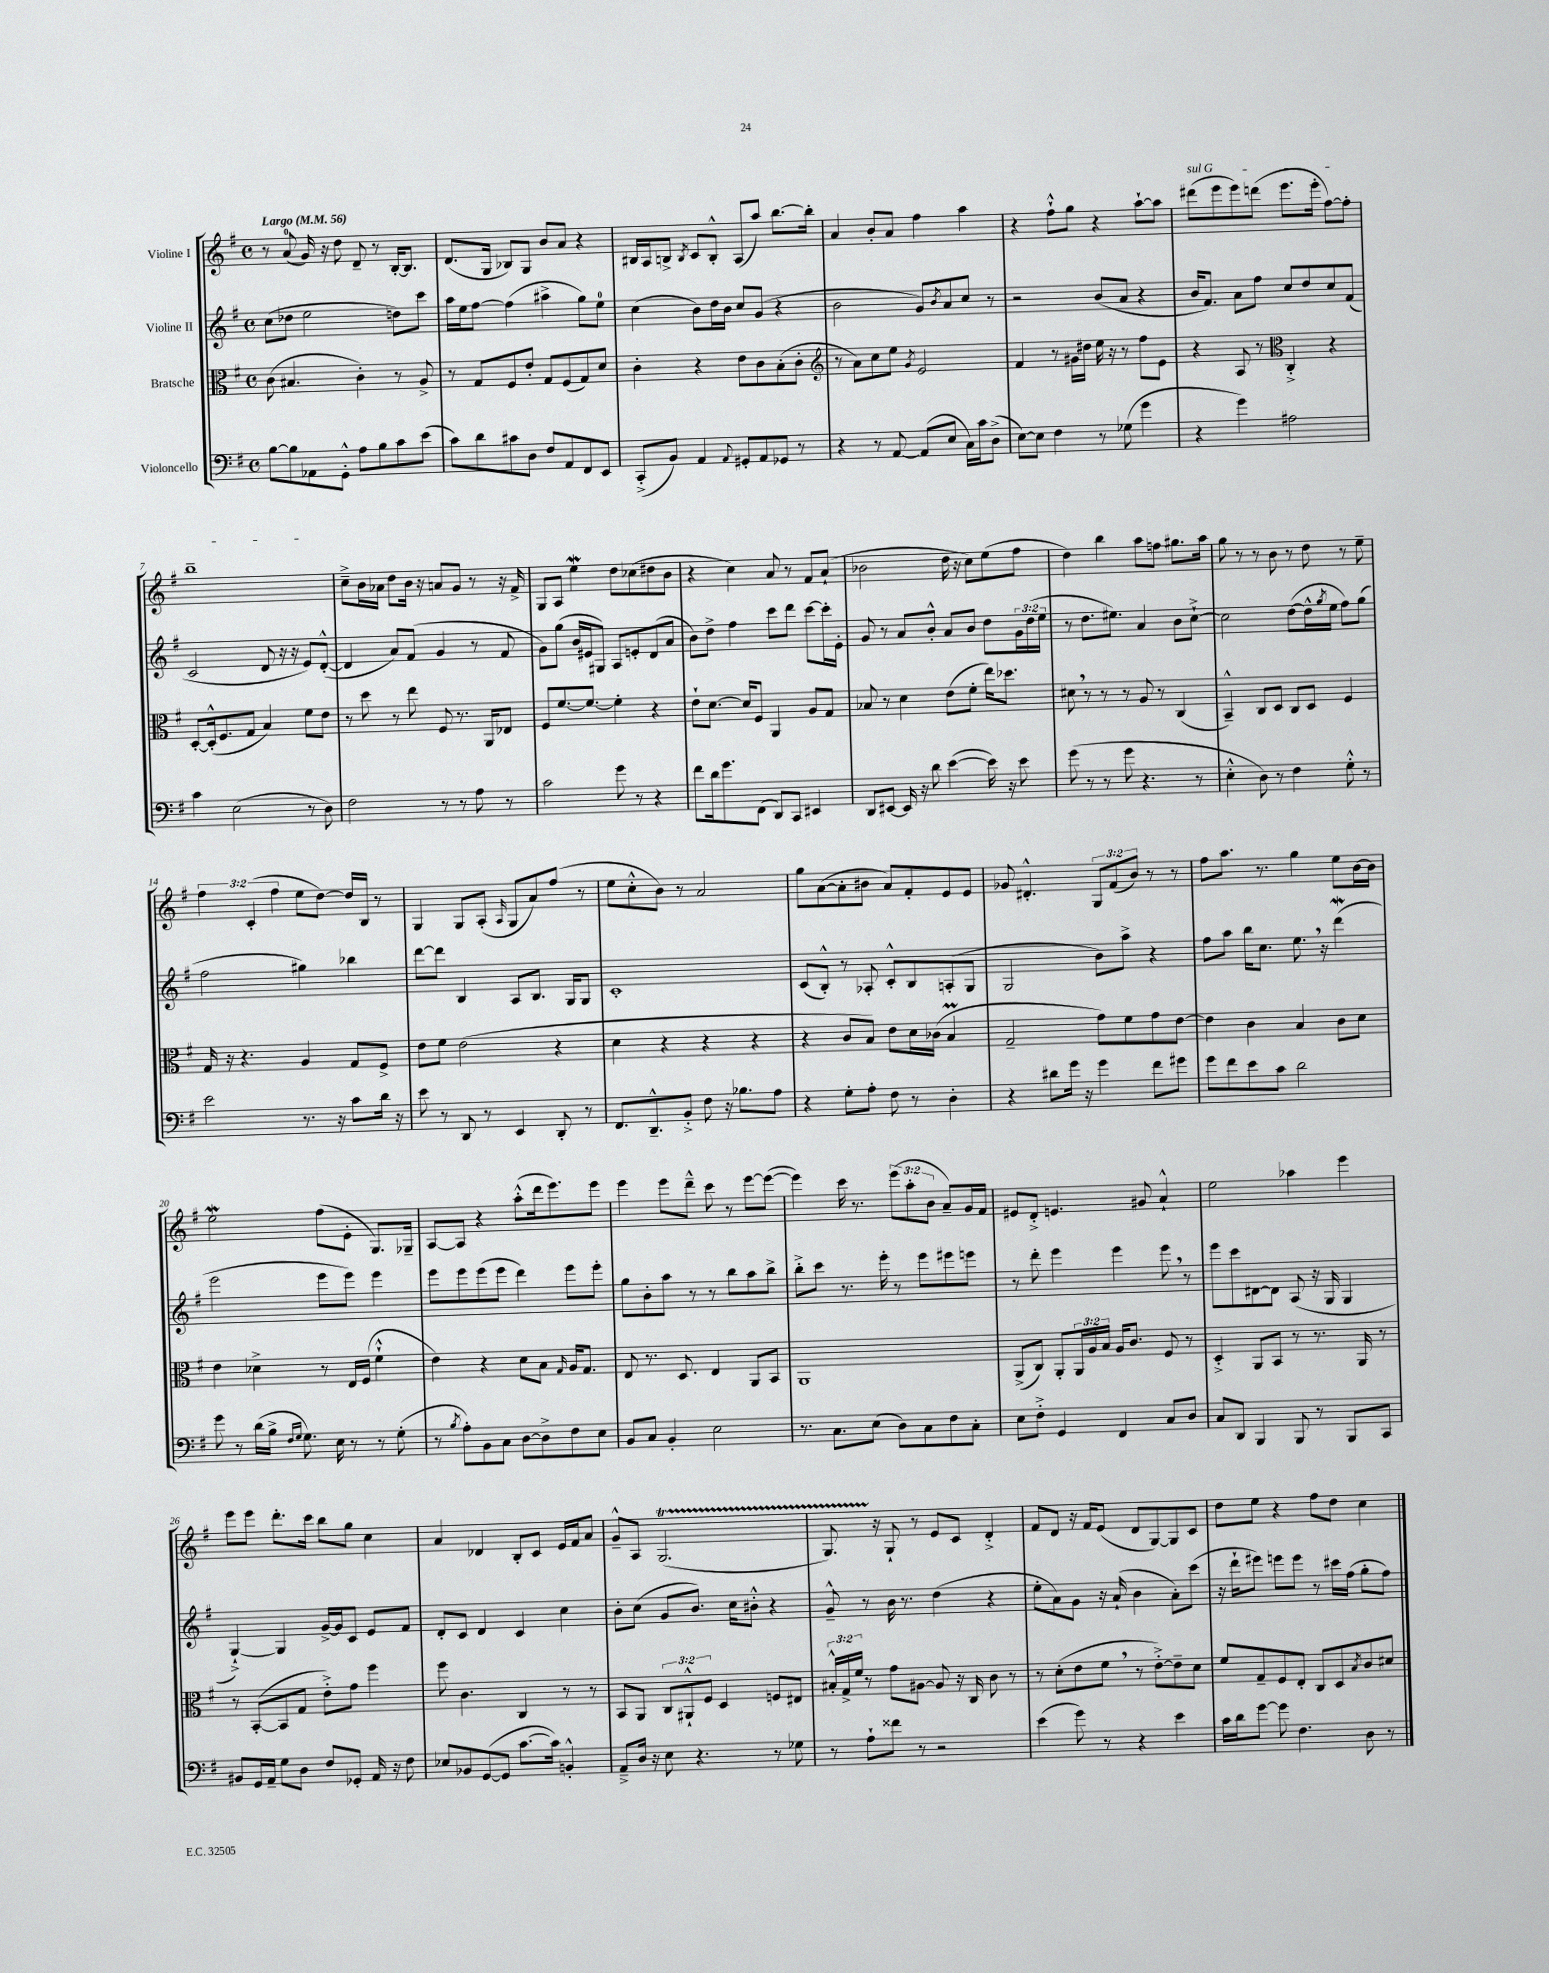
<<
\new StaffGroup <<
\new Staff = "s0" \with { instrumentName = "Violine I" } {
    \clef treble \key g \major \defaultTimeSignature \time 4/4 \override Staff.TupletNumber.text = #tuplet-number::calc-fraction-text \tempo "Largo" 4 = 56
    r8 a'8-0( g'16) r16 d''8 d'8-- r8 b16~-. b8. |
    d'8.( g16 bes8) g8 b'8 a'8 r4 |
    bis16 a16 b8-> \acciaccatura { b8 } c'8 b8-.-^ a8( a''8) b''8.~ b''16-. |
    a'4 b'8-. a'8 fis''4 a''4 |
    r4 fis''8-!-^ g''8 r4 a''8~-! a''8 |
    \once \override TextSpanner.bound-details.left.text = \markup { \italic "sul G" } dis'''8\startTextSpan( e'''8 e'''8) d'''8( e'''8. e'''16-. fis''8~) fis''8-. |
    b''1--\stopTextSpan |
    c''8---> b'16 aes'16 d''8 b'16 r16 a'8 g'8 r8 r16 fis'16-> |
    g8 a8 e''4\mordent d''8 ces''8( dis''8 b'8 |
    r4 c''4) a'8 r8 fis'8 a'8-!( |
    bes'2 d''16 r16 c''8) e''8( fis''8 |
    d''4) b''4 a''8 f''8 gis''8. a''16 |
    g''8 r8 r8 b'8 r8 d''8 r8 e''8-- |
    \tuplet 3/2 { fis''4 c'4-.( fis''4 } e''8 d''8~) d''16 b16 r8 |
    g4 g8 a8-.( \grace { a16 } g8 a'8) fis''8( r8 |
    e''8 c''8-.-^ b'8) r8 a'2 |
    g''8 a'8~( a'8-. bis'8 a'8) fis'8-. e'8 e'8 |
    ges'8 dis'4.-.-^ \tuplet 3/2 { g8 fis'8( b'8) } r8 r8 |
    fis''8 a''8. r8. g''4 e''8 b'16~ b'16 |
    e''2\mordent fis''8( e'8-. g8.) ges16-- |
    a8~ a8 r4 a''8-.-^( d'''16 e'''8.) e'''8 |
    e'''4 e'''8 d'''8---^ c'''8 r8 e'''8~ e'''8~( |
    e'''4) c'''16 r8. \tuplet 3/2 { e'''8( a''8-. b'8 } a'8--) g'16 fis'16 |
    eis'8 d'8-.-> e'4. gis'8 a'4-!-^ |
    e''2 aes''4 e'''4 |
    e'''8 e'''8 d'''8.-. c'''16 b''8 g''8 c''4 |
    a'4 des'4 b8-. c'8 e'16 fis'16 a'8 |
    g'8---^ a8 g2.\startTrillSpan( |
    g8.) r16\stopTrillSpan g8-! r8 e'8 c'8 d'4-.-> |
    fis'8 d'8 r16 fis'16 e'8( d'8 g8~) g8 c'8 |
    d''8 e''8 r4 fis''8 d''8 c''4 \bar "|." |
}
\new Staff = "s1" \with { instrumentName = "Violine II" } {
    \clef treble \key g \major \defaultTimeSignature \time 4/4 \override Staff.TupletNumber.text = #tuplet-number::calc-fraction-text
    c''8( des''8 e''2 d''8) c'''8 |
    a''16 e''16 fis''8~ fis''4( ais''4-> g''8) e''8-0 |
    c''4( b'8) d''16 b'16 c''8 g'8( r4 |
    b'2 g'8) \acciaccatura { b'8 } a'8 c''8 r8 |
    r2 b'8( a'8 r4 |
    b'16 fis'8.) a'8 fis''8 c''8 d''8 c''8 fis'8( |
    c'2 d'8 r16 r16 e'8) d'8~-.-^( |
    d'4 a'8) fis'8( g'4 r8 fis'8 |
    g'8) g''8( b'16 eis'16 gis8) a8 e'8-. d'8( a'8 |
    b'8) d''8-> fis''4 c'''8 d'''8 c'''8~ c'''16-. e'16-. |
    g'8 r8 a'8 b'8-.-^ a'8 b'8 d''8 \tuplet 3/2 { g'16 d''16( e''16 } |
    r8 d''8. eis''8.) a'4 b'8 c''8~-!-> |
    c''2 d''8~( d''16-^ \acciaccatura { g''8 } e''16 fis''8) g''8( |
    fis''2 gis''4) bes''4 |
    d'''8~ d'''8 b4 a8 b8. g16 g8 |
    c'1-. |
    c'8( b8-.-^) r8 aes8-. c'8-.-^ b8 a8-.( g8 |
    g2 b'8) a''8-> r4 |
    fis''8 a''8 b''16 c''8. e''8. \breathe r16 d'''4\mordent( |
    e'''2 e'''8 e'''8) e'''4 |
    e'''8 e'''8 e'''8( e'''8 d'''4) e'''8 e'''8-. |
    g''8 b'8-. a''8 r8 r8 b''8 a''8 b''8-> |
    b''8-.-> c'''8 r8. e'''16-. r8 e'''8 eis'''8 e'''8 |
    r8 d'''8-. e'''4 e'''4 e'''8 \breathe r8 |
    e'''8 c'''8 dis'8~ dis'8 a8( r16 g16 g4 |
    g4~-!->) g4 g'16~-> g'16 c'8 e'8 fis'8 |
    d'8-. c'8 d'4 c'4 c''4 |
    b'8-. c''8( g'8 b'8.) c''16 bis'8-.-^ r4 |
    g'8---^ r8 b'16 r8. d''4( r4 |
    e''8-. a'8) g'8 r16 a'16-!( b'4 a'8-.) c'''8( |
    r16 d'''16-! eis'''8) e'''8 e'''8 r8 cis'''16 fis''16( g''8-. fis''8) \bar "|." |
}
\new Staff = "s2" \with { instrumentName = "Bratsche" } {
    \clef alto \key g \major \defaultTimeSignature \time 4/4 \override Staff.TupletNumber.text = #tuplet-number::calc-fraction-text
    c'8( bis4. c'4-.) r8 a8-> |
    r8 g8 fis8 e'8-. g8 fis8( g8) d'8 |
    c'4-. r4 e'8 c'8 b8-.( c'8-. |
    \clef treble r8 a'8) c''8 e''8 \acciaccatura { g'8 } e'2 |
    fis'4 r8 gis'16 dis''16 e''16 r16 r8 fis''8 e'8 |
    r4 a8 r8 \clef alto c4-.-> r4 |
    d8~-. d16-.-^( fis8. g8 b4) fis'8 e'8 |
    r8 d''8 r8 e''8 fis8 r8. a,16 ees8 |
    fis8 fis'8.~ fis'8.~ fis'4-. r4 |
    e'8-! d'8.~ d'16 fis8 a,4 a8 g8 |
    bes8 r8 d'4 e'8( fis'8-. e''16) des''8. |
    dis'8 \breathe r8 r8 r8 a8 r8 c4( |
    b,4---^) c8 d8 c8 d8 fis4 |
    g16 r16 r4. a4 g8 fis8-> |
    e'8 fis'8 e'2( r4 |
    d'4 r4 r4 r4 |
    r4 c'8 b8) e'8 d'16 ces'16( b4\prall |
    g2-- g'8) fis'8 g'8 e'8~ |
    e'4 c'4 b4 c'8 d'8 |
    e'4 des'4-> r8 e16 fis16( fis'4-!-^ |
    e'4) r4 d'8 b8 \grace { g16 } a16 g8. |
    e8 r8. d8. e4 a,8 b,8 |
    a,1 |
    a,8->( c8) a,8-. \tuplet 3/2 { a,16 a16 b16 } a16 c'8. fis8 r8 |
    d4-.-> a,8 b,8 r8 r8. a,16 r8 |
    r8 b,8~-.( b,8 g8 e'8-.->) g'8 fis''4 |
    fis''8 c'4. c4 r8 r8 |
    b,8 a,8 \tuplet 3/2 { c8 ais,8-!-^ fis8 } d4 f8 eis8 |
    \tuplet 3/2 { bis16-.-^ g16-> fis'16 } r8 g'8 ais8~ ais8 r16 c16 c'8 r8 |
    r8 d'8-.( e'8 fis'8 \breathe r8 e'8~-.->) e'8-- d'8 |
    fis'8 g8-- fis8 e8-. c8 d8 \acciaccatura { b8 } c'8 dis'8 \bar "|." |
}
\new Staff = "s3" \with { instrumentName = "Violoncello" } {
    \clef bass \key g \major \defaultTimeSignature \time 4/4
    b8~ b8 aes,8 g,8-.-^ a8 b8 c'8 e'8( |
    c'8) d'8 cis'8 d8 fis8 a,8 fis,8 e,8 |
    c,8-.->( b,8) a,4 \appoggiatura { a,8 } gis,8-. a,8 ges,8 r8 |
    r4 r8 a,8~ a,8( e8 c16) c'16 d8->( |
    e8~) e8 fis4 r8 ges8( g'4 |
    r4 g'4) ais2 |
    c'4 e2( r8 d8) |
    fis2 r8 r8 a8 r8 |
    c'2 g'8 r8 r4 |
    fis'8 d'16 g'8. fis,8( d,8) c,8 eis,4 |
    d,8 eis,8~ eis,16 r16 d'8 e'4~( e'16) r16 e'8 |
    g'8( r8 r8 g'8 r4. r8 |
    e4-.-^ d8) r8 fis4 g8-.-^ r8 |
    e'2 r8. r16 c'8 d'16 r16 |
    e'8 r8 d,8 r8 e,4 d,8-. r8 |
    fis,8. d,8.---^ b,8-.-> fis8 r16 bes8. a8 |
    r4 g8-. a8-. fis8 r8 d4-. |
    r4 dis'8 g'16 r16 g'4 fis'8 gis'8 |
    g'8 fis'8 e'8 c'8 d'2 |
    g'8 r8 d'16( b16-> \grace { fis16 g16 } g8.) e16 r8 r8 g8-.( |
    r8 \acciaccatura { b8 } a8-.) b,8 c8 d8~ d8-> fis8 e8 |
    b,8 c8 b,4-. e2 |
    r8. c8. e8( d8) c8 fis8 c8-. |
    e8 fis8-.-> g,4 fis,4 c8 d8 |
    c8 d,8 b,,4 b,,8 r8 b,,8 c,8 |
    bis,8 g,16 a,16-- g8 d8 fis8 ges,8-. a,16 r16 fis8 |
    ees8 bes,8 g,8~( g,8 c'8.~ c'16) b,4-.-^ |
    a,8---> d16 r16 e8 r4. r8 ges8 |
    r8 a8-! fisis'8 r8 r2 |
    e'4( g'8) r8 r4 e'4 |
    c'16 d'16 g'8~ g'8 fis4. d8 r8 \bar "|." |
}
>>
>>
